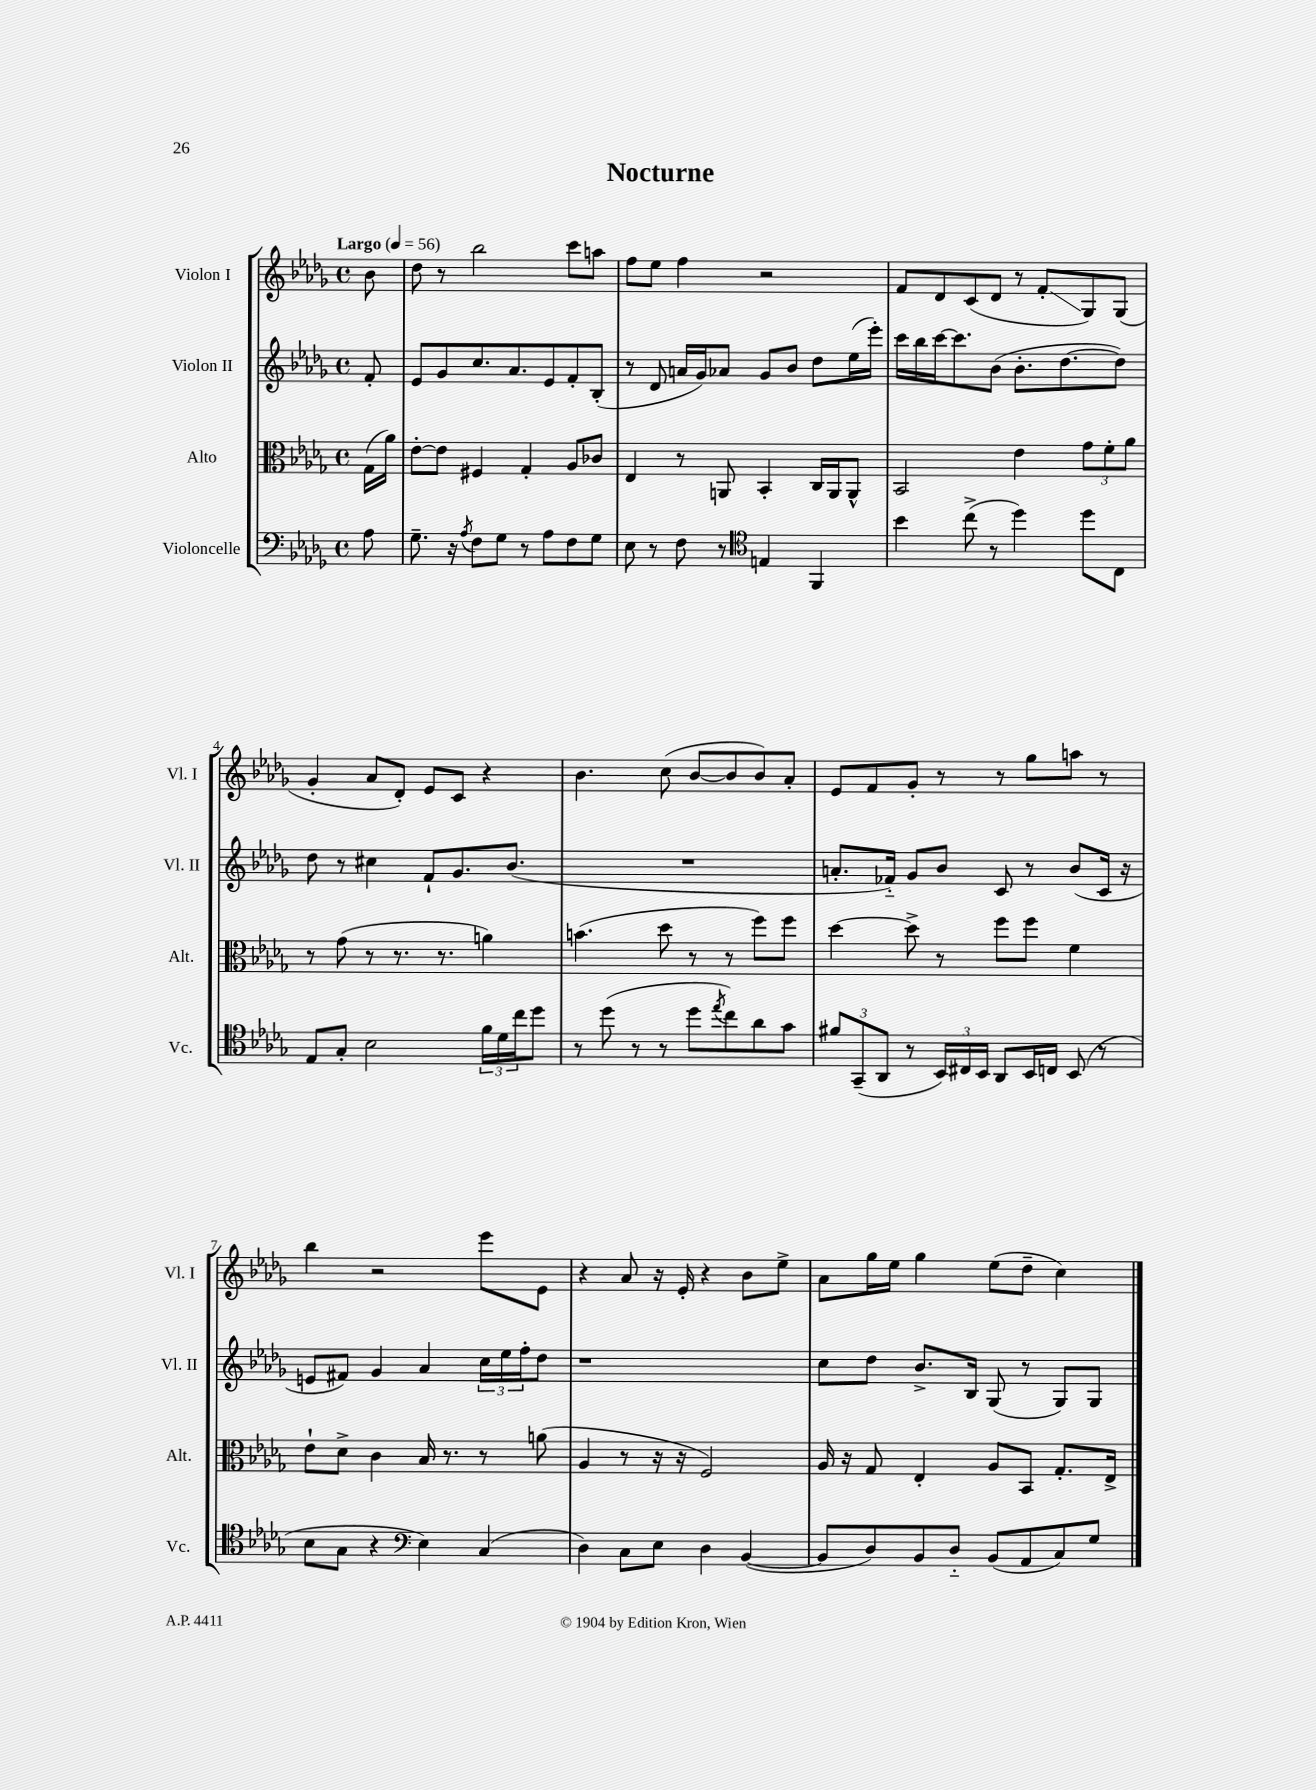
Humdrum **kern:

**kern	**kern	**kern	**kern
*staff4	*staff3	*staff2	*staff1
*clefF4	*clefC3	*clefG2	*clefG2
*k[b-e-a-d-g-]	*k[b-e-a-d-g-]	*k[b-e-a-d-g-]	*k[b-e-a-d-g-]
*M4/4	*M4/4	*M4/4	*M4/4
*met(c)	*met(c)	*met(c)	*met(c)
*MM56	*MM56	*MM56	*MM56
8A-\	(16G-\LL	8f'/	8b-\
.	16a-\JJ)	.	.
=	=	=	=
8.G-~\	[8e-'\L	8e-/L	8dd-\
.	8e-\]J	8g-/	8r
16r	.	.	.
8qA-/	.	.	.
8F\L	4F#/	8.cc/	2bb-\
8G-\J	.	.	.
.	.	8.a-/	.
8r	4G-'/	.	.
8A-\L	.	8e-/	.
8F\	8A-/L	8f'/	8ccc\L
8G-\J	8c-/J	(8B-'/J	8aa\J
=	=	=	=
8E-\	4E-/	8r	8ff\L
8r	.	8d-/	8ee-\J
8F\	8r	16a/LL	4ff\
.	.	16g-/J)	.
8r	8AA/	8a-/J	.
*clefC4	*	*	*
4E/	4BB-'/	8g-/L	2r
.	.	8b-/J	.
4FF/	16C/LL	8dd-\L	.
.	16AA/J	.	.
.	8AA^^/J	(16ee-\L	.
.	.	16eee-'\JJ)	.
=	=	=	=
4b-\	2BB-/	16ccc\LL	8f/L
.	.	16bb-\	.
.	.	[16ccc\J	8d-/
.	.	8.ccc\]	.
(8cc^\	.	.	(8c/
8r	.	(8b-\J	8d-/J
4dd-\)	4e-\	8.b-'\L	8r
.	.	.	8f'/L
.	.	[8.dd-\	.
8dd-\L	12g-\L	.	8G-/)
.	12f'\	.	.
8C\J	.	8dd-\]J)	(8G-/J
.	12a-\J	.	.
=	=	=	=
8E-/L	8r	8dd-\	4g-'/
8G-'/J	(8g-\	8r	.
2B-\	8r	4cc#\	8a-/L
.	8.r	.	8d-'/J)
.	.	8f`/L	8e-/L
.	8.r	.	.
.	.	8.g-/	8c/J
24f\LL	4a\)	.	4r
24d-\	.	.	.
.	.	(8.b-/J	.
24cc\J	.	.	.
8dd-\J	.	.	.
=	=	=	=
8r	(4.b\	1r	4.b-\
(8dd-\	.	.	.
8r	.	.	.
8r	8dd-\	.	(8cc\
8dd-\L	8r	.	[8b-/L
8qee-/	.	.	.
8cc\)	8r	.	8b-/]
8a-\	8ff\L)	.	8b-/)
8g-\J	8ff\J	.	8a-'/J
=	=	=	=
12f#/L	[4dd-\	8.a'/L	8e-/L
(12GG-~/	.	.	.
.	.	.	8f/
12AA-/J	.	.	.
.	.	16f-'~/Jk)	.
8r	8dd-^\]	8g-/L	8g-'/J
24BB-/LL)	8r	8b-/J	8r
24C#/	.	.	.
24BB-/JJ	.	.	.
8AA-/L	8ff\L	8c/	8r
16BB-/L	8ff\J	8r	8gg-\L
16C/JJ	.	.	.
(8BB-/	4f\	(8b-/L	8aa\J
8r	.	16c/Jk	8r
.	.	16r	.
=	=	=	=
8B-\L	8e-`\L	8e/L	4bb-\
8G-\J	8d-^\J	8f#/J)	.
4r	4c\	4g-/	2r
*clefF4	*	*	*
4E-\)	16B-/	4a-/	.
.	8.r	.	.
(4C/	8r	24cc\LL	8eee-\L
.	.	24ee-\	.
.	.	24ff'\J	.
.	(8a\	8dd-\J	8e-\J
=	=	=	=
4D-\)	4A-/	1r	4r
8C\L	8r	.	8a-/
8E-\J	16r	.	16r
.	16r	.	16e-'/
4D-\	2F/)	.	4r
([4BB-/	.	.	8b-\L
.	.	.	8ee-^\J
=	=	=	=
8BB-/]L	16A-/	8cc\L	8a-\L
.	16r	.	.
8D-/)	8G-/	8dd-\J	16gg-\L
.	.	.	16ee-\JJ
8BB-/	4E-'/	8.b-^/L	4gg-\
8D-'~/J	.	.	.
.	.	16B-/Jk	.
(8BB-/L	8A-/L	(8G-/	(8ee-\L
8AA-/	8BB-/J	8r	8dd-~\J
8C/)	8.G-'/L	8G-/L)	4cc\)
8G-/J	.	8G-/J	.
.	16E-^/Jk	.	.
==	==	==	==
*-	*-	*-	*-
